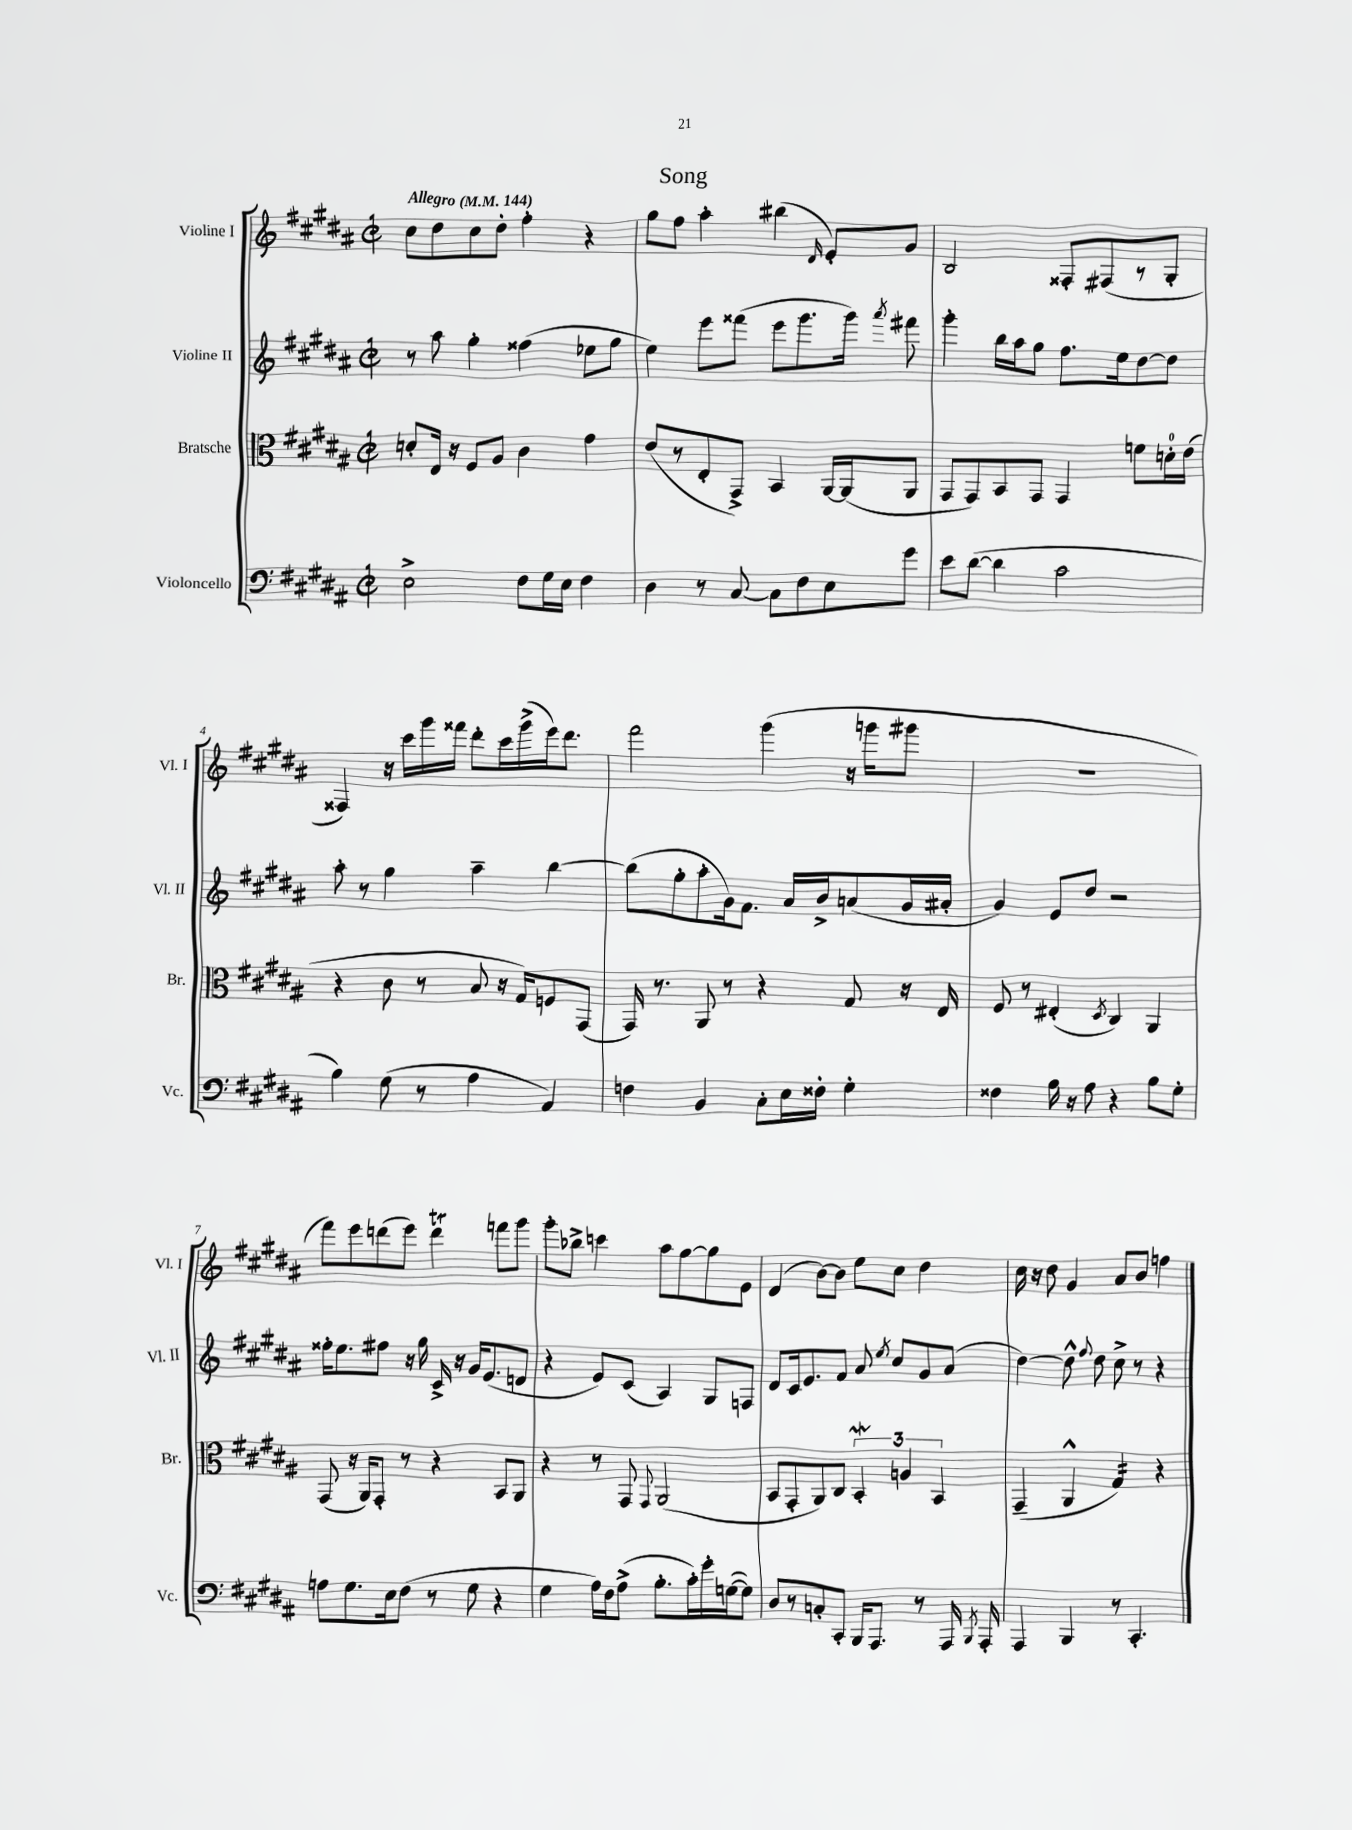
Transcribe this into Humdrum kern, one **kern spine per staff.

**kern	**kern	**kern	**kern
*staff4	*staff3	*staff2	*staff1
*clefF4	*clefC3	*clefG2	*clefG2
*k[f#c#g#d#a#]	*k[f#c#g#d#a#]	*k[f#c#g#d#a#]	*k[f#c#g#d#a#]
*M2/2	*M2/2	*M2/2	*M2/2
*met(c|)	*met(c|)	*met(c|)	*met(c|)
*MM144	*MM144	*MM144	*MM144
2E^	8d'	8r	8cc#
.	16E	8aa#	8dd#
.	16r	.	.
.	8F#	4gg#'	8cc#
.	8A#	.	8dd#'
8F#	4c#	(4ff##	4ff#'
16G#	.	.	.
16E	.	.	.
4F#	4g#	8ee-	4r
.	.	8gg#	.
=	=	=	=
4D#	(8e	4ee)	8gg#
.	8r	.	8ff#
8r	8E'	8eee	4aa#'
[8C#	8GG#^)	(8fff##	.
8C#]	4BB	8eee	(4bb#
8F#	.	8.ggg#	.
.	.	.	16qqd#
8E	[16AA#	.	8e')
.	(16AA#]	16ggg#)	.
.	.	8qaaa#	.
8g#	8AA#	8fff#	8g#
=	=	=	=
8e	8GG#	4ggg#'	2B
([8d#	8GG#)	.	.
4d#]	8BB	16bb	.
.	.	16aa#	.
.	8GG#	8gg#	.
2c#	4GG#	8.ff#	8F##'
.	.	.	(8F#
.	.	16ee	.
.	8f	[8dd#	8r
.	16d'	8dd#]	8G#'
.	(16e	.	.
=	=	=	=
4B)	4r	8aa#'	4F##)
.	.	8r	.
(8G#	8c#	4gg#	16r
.	.	.	16ccc#
8r	8r	.	16ggg#
.	.	.	16fff##
4A#	8B	4aa#~	8ddd#'
.	16r	.	16ccc#
.	16G#)	.	(16ggg#^
4AA#)	8F	[4bb	16eee)
.	.	.	8.ddd#
.	(8GG#	.	.
=	=	=	=
4F	16GG#)	(8bb]	2fff#
.	8.r	.	.
.	.	8gg#'	.
4BB	8AA#	8aa#'	.
.	8r	16g#)	.
.	.	8.f#	.
8C#'	4r	.	(4ggg#
16E	.	16a#	.
16F##'	.	16b^	.
4G#'	8G#	(8a	16r
.	.	.	16ggg
.	16r	16g#	8ggg#
.	16E	16a#'	.
=	=	=	=
4F##	8F#	4g#)	1r
.	8r	.	.
16B	(4E#'	8e	.
16r	.	.	.
8A#	.	8dd#	.
.	8qD#	.	.
4r	4C#)	2r	.
8B	4AA#	.	.
8G#'	.	.	.
=	=	=	=
8A	(8GG#	16ff##'	8fff#)
.	.	8.ee	.
8.G#	16r	.	8eee
.	16AA#)	.	.
.	8GG#'	8ff#	(8ddd
16E	.	.	.
(8F#	8r	16r	8eee)
.	.	16gg#	.
8r	4r	16c#^	4ddd
.	.	16r	.
8G#	.	16g#	.
.	.	(8.e	.
4r	8BB	.	8fff
.	8AA#	8d	8ggg#
=	=	=	=
4G#	4r	4r	8ggg#'
.	.	.	8bb-^
16A#)	8r	8e)	4ccc
16F#	.	.	.
(8A#^	8GG#	(8c#	.
.	8qqGG#	.	.
8.B'	(2AA#	4A#)	8aa#
.	.	.	[8gg#
16c#')	.	.	.
16g#'	.	8G#	8gg#]
([16G	.	.	.
8G])	.	8F	8e
=	=	=	=
8D#	8BB	8d#	(4d#
8r	8GG#'	16c#	.
.	.	8.e	.
8C'	8AA#)	.	[8b)
8CC#'	8C#	8f#	8b]
16BBB	6BB'	8a#	8ee
8.AAA#	.	.	.
.	.	8qee	.
.	.	8cc#	8cc#
.	6A	.	.
8r	.	8g#	4dd#
.	6BB	.	.
16AAA#	.	(8a#	.
8qBBB	.	.	.
16AAA#'	.	.	.
=	=	=	=
4AAA#	(4GG#~	[4dd#)	16cc#
.	.	.	16r
.	.	.	8dd#
4BBB	4AA#^^	8dd#^^]	4g#
.	.	8qqff#	.
.	.	8dd#	.
8r	4G#)	8cc#^	8a#
4.CC#'	.	8r	8b
.	4r	4r	4ff
==	==	==	==
*-	*-	*-	*-
